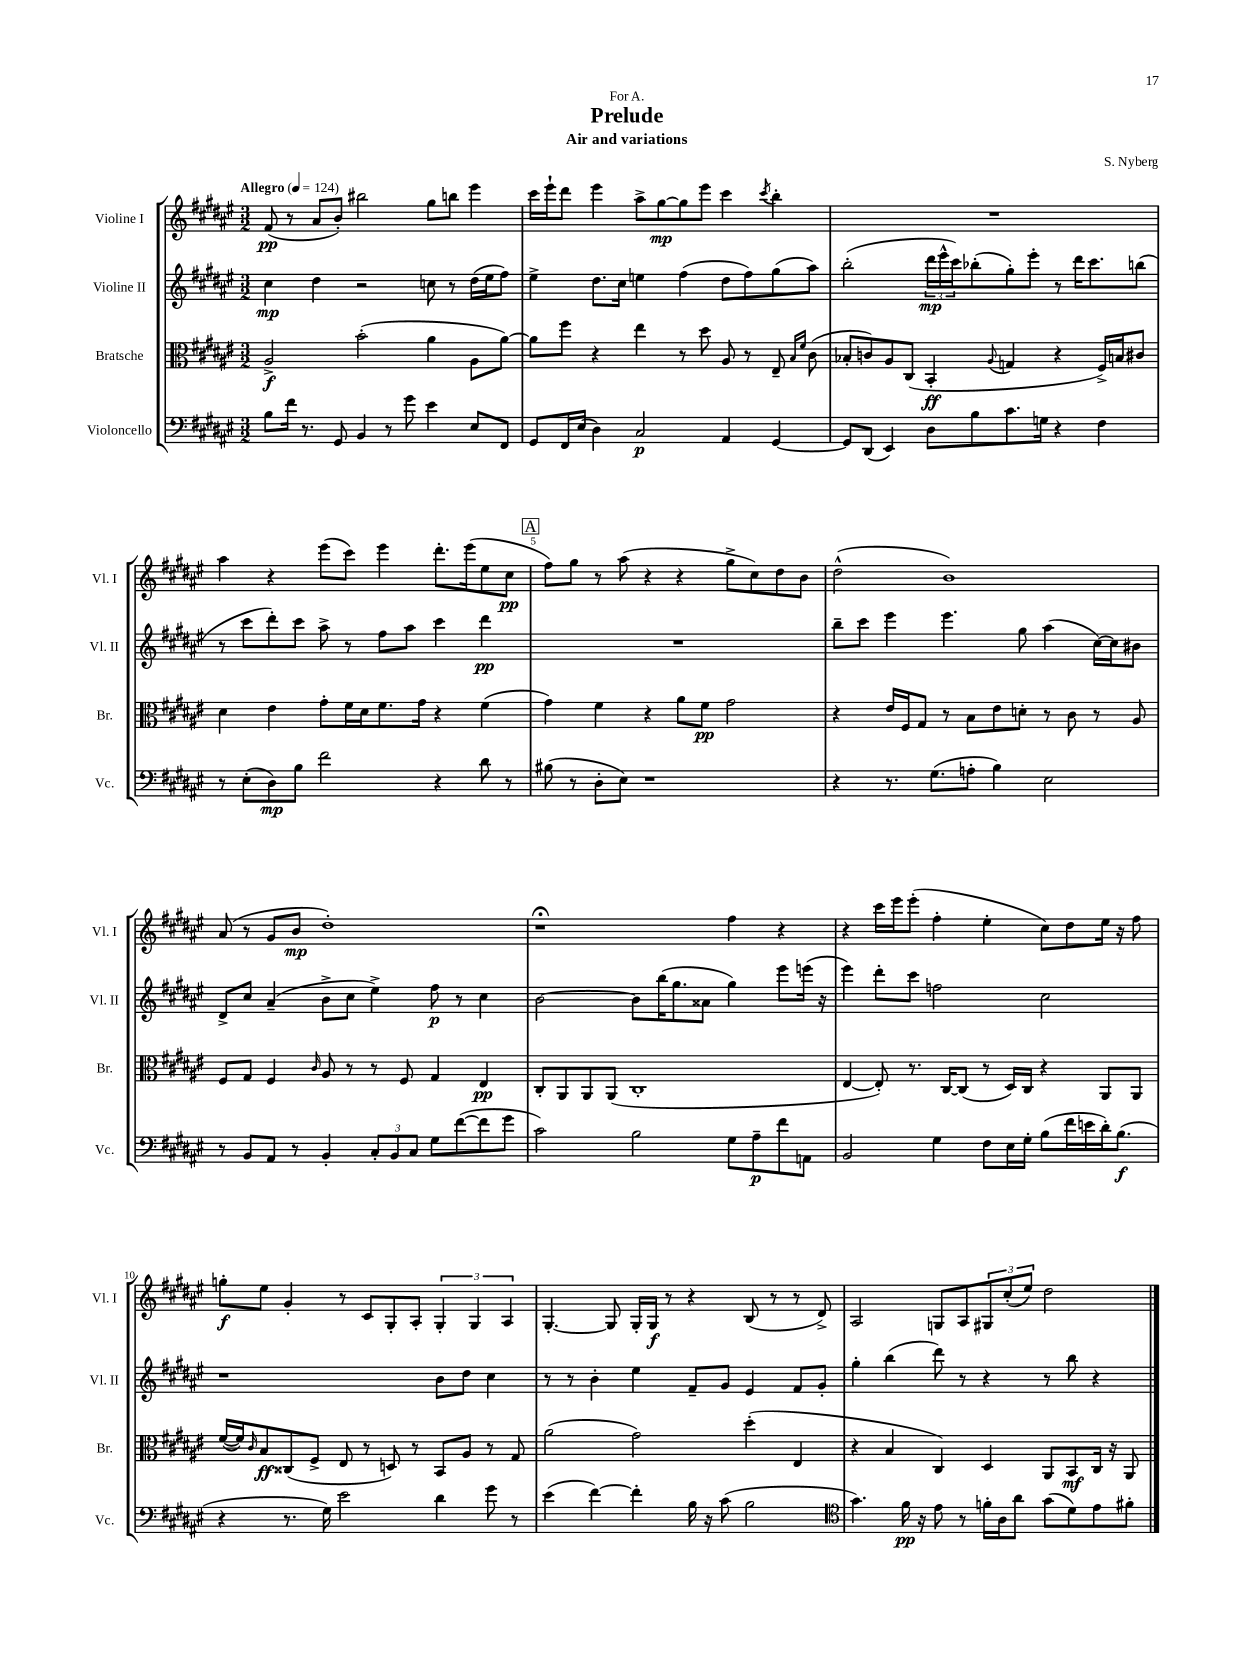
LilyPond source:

\header { title = "Prelude" composer = "S. Nyberg" subtitle = "Air and variations" dedication = "For A." }
<<
\new StaffGroup <<
\new Staff = "s0" \with { instrumentName = "Violine I" shortInstrumentName = "Vl. I" } {
    \clef treble \key fis \major \numericTimeSignature \time 3/2 \tempo "Allegro" 4 = 124
    fis'8\pp( r8 ais'8 b'8-.) bis''2 gis''8 b''8 eis'''4 |
    cis'''16 eis'''16-! dis'''8 eis'''4 ais''8-> gis''8~\mp gis''8 eis'''8 cis'''4 \acciaccatura { cis'''8 } b''4-. |
    R1. |
    ais''4 r4 eis'''8( cis'''8) eis'''4 dis'''8.-. eis'''16( eis''8 cis''8\pp |
    \mark \markup { \box "A" } fis''8) gis''8 r8 ais''8( r4 r4 gis''8-> cis''8) dis''8 b'8 |
    dis''2-^( b'1) |
    ais'8( r8 gis'8 b'8\mp dis''1-.) |
    r1\fermata fis''4 r4 |
    r4 cis'''16 eis'''16 eis'''8-.( fis''4-. eis''4-. cis''8) dis''8 eis''16 r16 fis''8 |
    g''8-.\f eis''8 gis'4-. r8 cis'8 gis8-. ais8-. \tuplet 3/2 { gis4-. gis4 ais4 } |
    gis4.~-. gis8 gis16-. gis16\f r8 r4 b8( r8 r8 dis'8->) |
    ais2 g8 ais8 \tuplet 3/2 { gis8 cis''8-.( eis''8) } dis''2 \bar "|." |
}
\new Staff = "s1" \with { instrumentName = "Violine II" shortInstrumentName = "Vl. II" } {
    \clef treble \key fis \major \numericTimeSignature \time 3/2
    cis''4\mp dis''4 r2 c''8 r8 dis''16( eis''16 fis''8) |
    eis''4-> dis''8. cis''16 e''4 fis''4( dis''8 fis''8) gis''8( ais''8) |
    b''2-.( \tuplet 3/2 { dis'''16\mp eis'''16-^ cis'''16) } bes''8-.( gis''8-.) eis'''8-. r8 dis'''16 cis'''8. b''8( |
    r8 cis'''8 dis'''8-.) cis'''8 ais''8-> r8 fis''8 ais''8 cis'''4 dis'''4\pp |
    \mark \markup { \box "A" } R1. |
    b''8-- cis'''8 eis'''4 eis'''4. gis''8 ais''4( cis''16~) cis''16 bis'8 |
    dis'8-> cis''8 ais'4--( b'8-> cis''8 eis''4->) fis''8\p r8 cis''4 |
    b'2~ b'8 b''16( gis''8. aisis'8 gis''4) eis'''8 e'''16( r16 |
    eis'''4) dis'''8-. cis'''8 f''2 cis''2 |
    r1 b'8 dis''8 cis''4 |
    r8 r8 b'4-. eis''4 fis'8-- gis'8 eis'4 fis'8 gis'8-. |
    gis''4-. b''4( dis'''8) r8 r4 r8 b''8 r4 \bar "|." |
}
\new Staff = "s2" \with { instrumentName = "Bratsche" shortInstrumentName = "Br." } {
    \clef alto \key fis \major \numericTimeSignature \time 3/2
    ais2->\f b'2-.( ais'4 ais8 ais'8~) |
    ais'8 fis''8 r4 eis''4 r8 dis''8 ais8 r8 eis8-- \grace { b16 fis'16 } cis'8( |
    bes8-. c'8) ais8 cis8( b,4-.\ff \appoggiatura { ais8 } g4 r4 fis16->) b16 cis'8 |
    dis'4 eis'4 gis'8-. fis'16 dis'16 fis'8. gis'16 r4 fis'4( |
    \mark \markup { \box "A" } gis'4) fis'4 r4 ais'8 fis'8\pp gis'2 |
    r4 eis'16 fis16 gis8 r8 b8 eis'8 d'8-. r8 cis'8 r8 ais8 |
    fis8 gis8 fis4 \grace { cis'16 } ais8 r8 r8 fis8 gis4 eis4\pp |
    cis8-. ais,8 ais,8 ais,8( cis1-. |
    eis4~ eis8-.) r8. cis16~ cis8( r8 dis16) cis16 r4 ais,8 ais,8 |
    fis'16~( fis'16) \grace { cis'16 } b8\ff cisis8( fis8-> eis8 r8 d8) r8 b,8 ais8 r8 gis8 |
    ais'2( gis'2) dis''4-.( eis4 |
    r4 b4 cis4) dis4 ais,8 b,8\mf cis16 r16 ais,8 \bar "|." |
}
\new Staff = "s3" \with { instrumentName = "Violoncello" shortInstrumentName = "Vc." } {
    \clef bass \key fis \major \numericTimeSignature \time 3/2
    b8 fis'16 r8. gis,8 b,4 r8 gis'8 eis'4 eis8 fis,8 |
    gis,8 fis,16 eis16( dis4) cis2\p ais,4 gis,4~ |
    gis,8 dis,8( eis,4) dis8 b8 cis'8. g16 r4 fis4 |
    r8 eis8-.( dis8\mp) b8 fis'2 r4 dis'8 r8 |
    \mark \markup { \box "A" } bis8( r8 dis8-. eis8) r1 |
    r4 r8. gis8.( a8-. b4) eis2 |
    r8 b,8 ais,8 r8 b,4-. \tuplet 3/2 { cis8-. b,8 cis8 } gis8 fis'8~( fis'8 gis'8 |
    cis'2) b2 gis8 ais8--\p fis'8 a,8 |
    b,2 gis4 fis8 eis16 gis16-. b8( fis'16 e'16 dis'16-.) b8.\f( |
    r4 r8. gis16) eis'2 dis'4 gis'8 r8 |
    eis'4( fis'4~) fis'4-. b16 r16 cis'8( b2 |
    \clef tenor gis'4.) fis'16\pp r16 eis'8 r8 f'16-. ais16 ais'8 gis'8( dis'8) eis'8 fis'8-. \bar "|." |
}
>>
>>
\layout { \context { \Score \override BarNumber.break-visibility = ##(#f #t #t) barNumberVisibility = #(every-nth-bar-number-visible 5) } }
